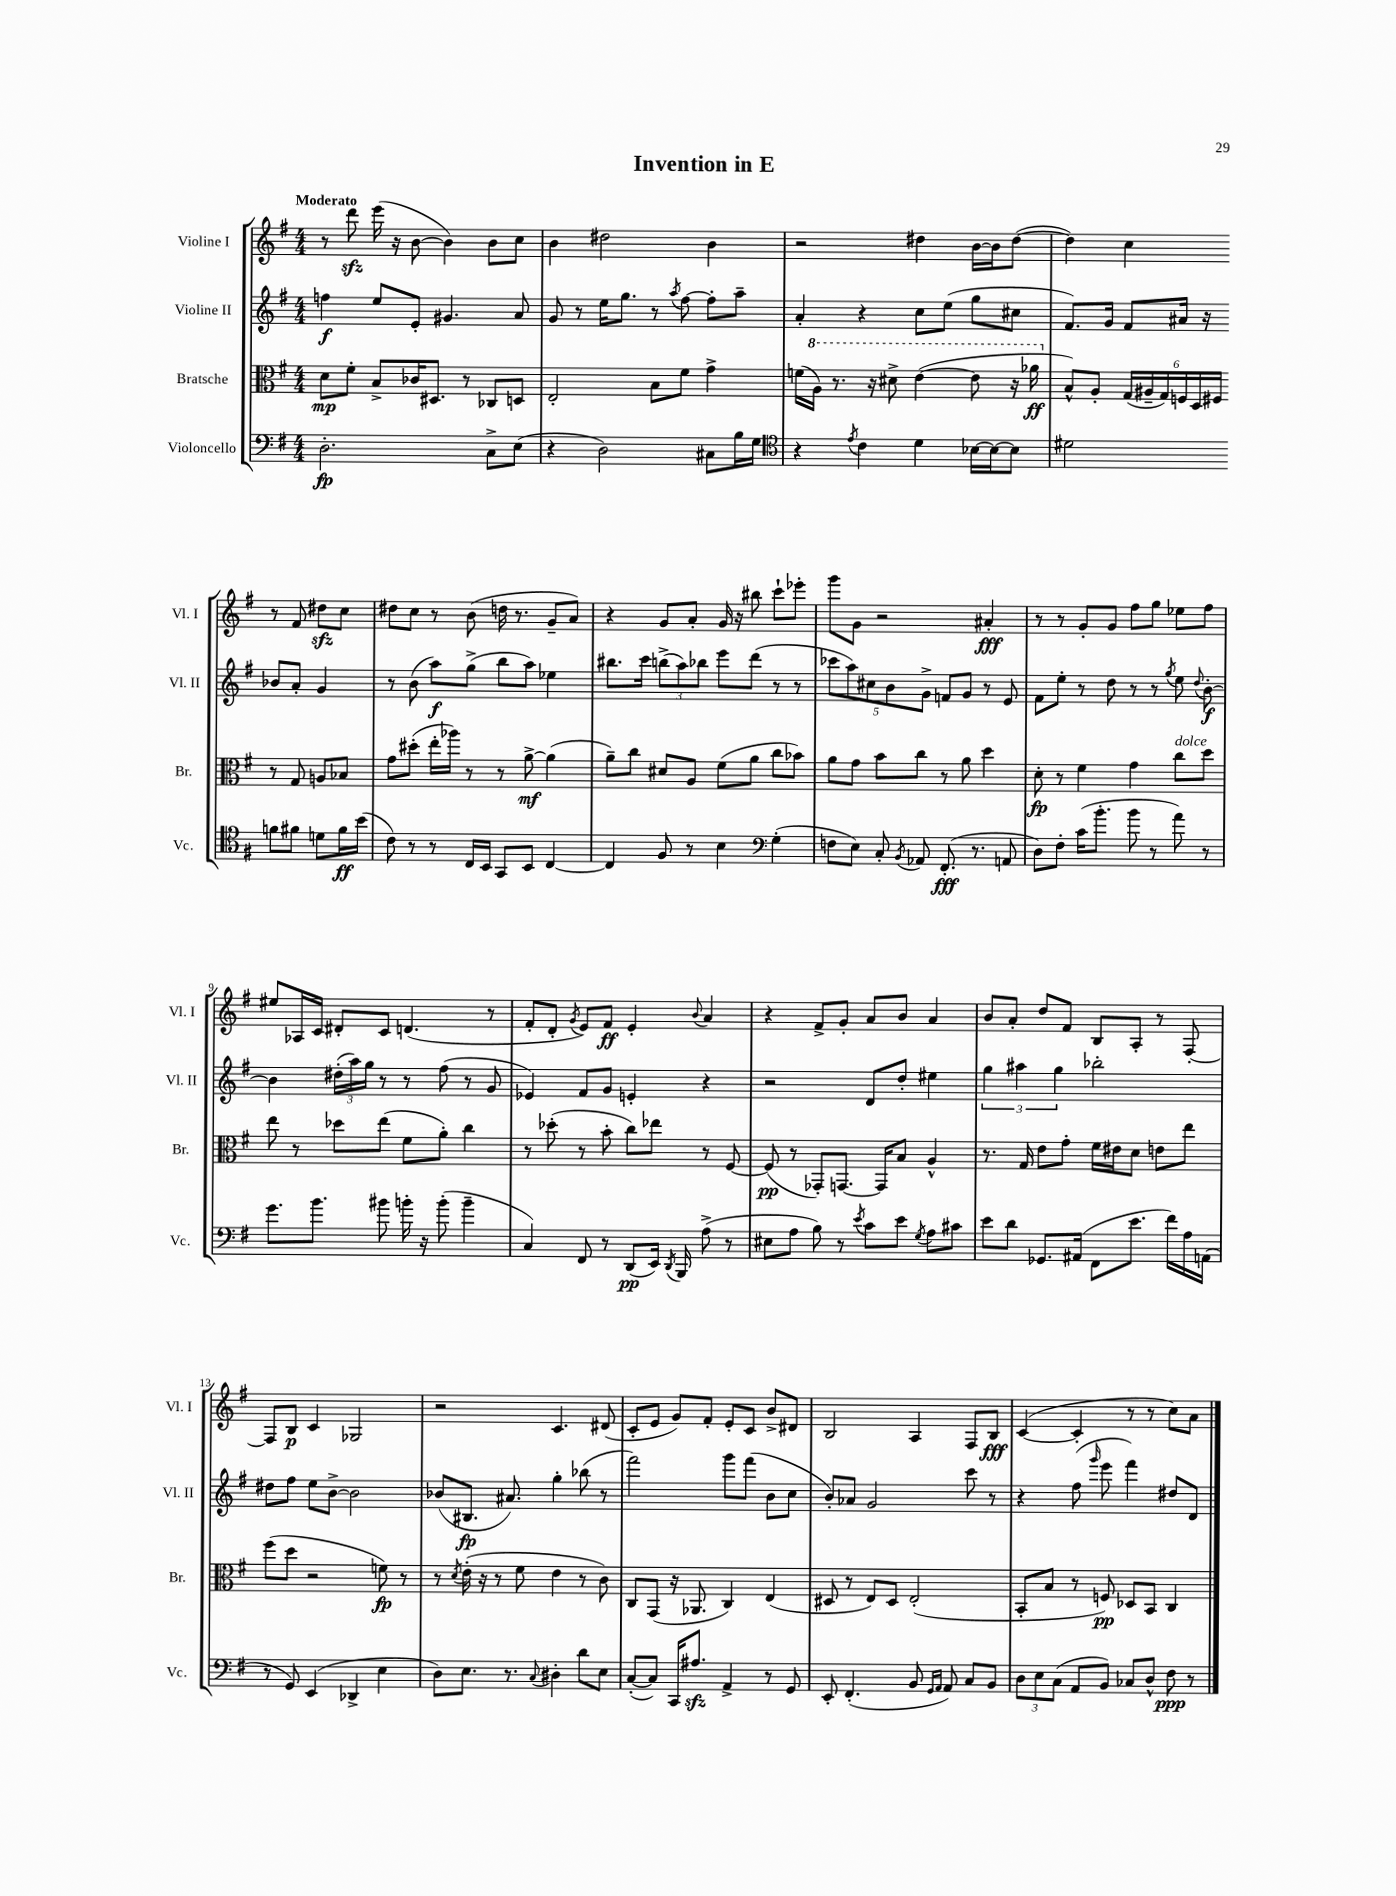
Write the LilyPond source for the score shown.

\header { title = "Invention in E" }
<<
\new StaffGroup <<
\new Staff = "s0" \with { instrumentName = "Violine I" shortInstrumentName = "Vl. I" } {
    \clef treble \key g \major \numericTimeSignature \time 4/4 \tempo "Moderato"
    \autoBeamOff r8 d'''8\sfz e'''16( r16 b'8~ b'4) b'8[ c''8] |
    b'4 dis''2 b'4 |
    r2 dis''4 b'16[~ b'16 dis''8]~( |
    dis''4) c''4 r8 fis'8 dis''8[\sfz c''8] |
    dis''8[ c''8] r8 b'8( d''16 r8. g'8[-- a'8]) |
    r4 g'8[ a'8]-. g'16 r16 bis''8 c'''8[-! ees'''8]-. |
    g'''8[ g'8] r2 ais'4-.\fff |
    r8 r8 g'8[-. g'8] fis''8[ g''8] ees''8[ fis''8] |
    eis''8[ aes16 c'16] dis'8[-. c'8] d'4.( r8 |
    fis'8[-. d'8]-. \acciaccatura { g'8 } e'8[) fis'8]\ff e'4-. \appoggiatura { b'8 } a'4 |
    r4 fis'8[-> g'8]-. a'8[ b'8] a'4 |
    b'8[ a'8]-. d''8[ fis'8] b8[ a8]-. r8 fis8~-. |
    fis8[ b8]\p c'4 ges2 |
    r2 c'4. dis'8( |
    c'8[-. e'8] g'8[) fis'8]-. e'8[-. c'8] b'8[-> dis'8] |
    b2 a4 fis8[ b8]\fff |
    c'4~( c'4-. r8 r8 c''8[) a'8] \bar "|." |
}
\new Staff = "s1" \with { instrumentName = "Violine II" shortInstrumentName = "Vl. II" } {
    \clef treble \key g \major \numericTimeSignature \time 4/4
    \autoBeamOff f''4\f e''8[ e'8]-. gis'4. a'8 |
    g'8 r8 e''16[ g''8.] r8 \acciaccatura { a''8 } fis''8~ fis''8[-. a''8]-- |
    a'4-. r4 c''8[ e''8]( g''8[ cis''8] |
    fis'8.[) g'16] fis'8[ ais'16] r16 bes'8[ ais'8]-. g'4 |
    r8 b'8( a''8[\f) g''8]->( b''8[ a''8]) ees''4 |
    bis''8.[ c'''16] \tuplet 3/2 { b''8[->( a''8) bes''8] } e'''8[ d'''8]( r8 r8 |
    \tuplet 5/4 { ces'''8[ a''8) cis''8 b'8 g'8]-> } f'8[ g'8] r8 e'8 |
    fis'8[ e''8]-. r8 d''8 r8 r8 \acciaccatura { g''8 } e''8 \appoggiatura { d''8 } b'8~-.\f |
    b'4 \tuplet 3/2 { dis''16[-.( a''16) g''16] } r8 r8 fis''8( r8 g'8 |
    ees'4) fis'8[ g'8] e'4-. r4 |
    r2 d'8[ d''8]-. eis''4 |
    \tuplet 3/2 { g''4 ais''4 g''4 } bes''2-. |
    dis''8[ fis''8] e''8[ b'8]~-> b'2 |
    bes'8[( bis8.]\fp ais'8.) g''4-. bes''8( r8 |
    fis'''2) g'''8[ fis'''8]( b'8[ c''8] |
    b'8[-.) aes'8] g'2 c'''8 r8 |
    r4 fis''8( \grace { g'''16 } e'''8 fis'''4) dis''8[ d'8] \bar "|." |
}
\new Staff = "s2" \with { instrumentName = "Bratsche" shortInstrumentName = "Br." } {
    \clef alto \key g \major \numericTimeSignature \time 4/4
    \autoBeamOff d'8[\mp fis'8]-. b8[-> ces'16 dis8.] r8 ces8[ d8] |
    e2-. b8[ fis'8] g'4-> |
    f'16[( \ottava #1 a'16]) r8. r16 dis''8-> e''4~( e''8 r16 aes''16\ff \ottava #0 |
    b8[-^) a8]-. \tuplet 6/4 { g16[( ais16-- g16) f16 d16 fis16] } r8 g8 a8[ bes8] |
    g'8[ dis''8]-.( e''16[-. aes''16]) r8 r8 a'8~->\mf a'4( |
    a'8[--) c''8] dis'8[ a8] fis'8[( a'8] c''8[ bes'8]) |
    a'8[ g'8] b'8[ c''8] r8 a'8 d''4 |
    d'8-.\fp r8 fis'4 g'4 c''8[^\markup { \italic "dolce" } d''8] |
    e''8 r8 des''8[ e''8]( fis'8[ a'8]-.) c''4 |
    r8 des''8-.( r8 b'8-. c''8[) ees''8] r8 fis8~ |
    fis8\pp( r8 ges,8[-.) g,8.]~ g,16[ b8] a4-^ |
    r8. g16 e'8[ g'8]-. fis'16[ eis'16 d'8] e'8[ e''8] |
    fis''8[( d''8] r2 f'8\fp) r8 |
    r8 \acciaccatura { d'8 } e'16-.( r16 r8 fis'8 e'4 r8 c'8) |
    c8[ g,8]( r16 aes,8. c4) e4( |
    dis8 r8 e8[) dis8] e2-.( |
    b,8[-. b8] r8 f8\pp) des8[ b,8] c4 \bar "|." |
}
\new Staff = "s3" \with { instrumentName = "Violoncello" shortInstrumentName = "Vc." } {
    \clef bass \key g \major \numericTimeSignature \time 4/4
    \autoBeamOff d2.-.\fp c8[-> e8]( |
    r4 d2) cis8[ b16 g16] |
    \clef tenor r4 \acciaccatura { e'8 } c'4 d'4 bes16[~ bes16~ bes8] |
    dis'2 f'8[ fis'8] d'8[ fis'16\ff b'16]( |
    c'8) r8 r8 c16[ b,16] g,8[ b,8] c4~ |
    c4 fis8 r8 b4 \clef bass g4-.( |
    f8[ e8]) c8-. \acciaccatura { b,8 } aes,8 fis,8.-.\fff( r8. a,8 |
    d8[) fis8]-. c'16[( b'8.]-. b'8 r8 a'8) r8 |
    g'8.[ b'8.] bis'8 b'16-. r16 b'8-.( b'4-- |
    c4) fis,8 r8 d,8[\pp( e,16]) \acciaccatura { d,8 } b,,16 a8->( r8 |
    eis8[ a8] b8) r8 \acciaccatura { e'8 } c'8[ e'8] \acciaccatura { g8 } a8[ cis'8] |
    e'8[ d'8] ges,8.[ ais,16]( fis,8[ e'8.] fis'16[) a16 a,16]( |
    r8 g,8) e,4( des,4-> e4 |
    d8[) e8.] r8. \appoggiatura { c8 } dis4-. d'8[ e8] |
    c8[~-.( c8]) c,16[ ais8.]\sfz a,4-> r8 g,8 |
    e,8-. fis,4.-.( b,8 \grace { g,16[ a,16] } a,8) c8[ b,8] |
    \tuplet 3/2 { d8[ e8 c8]( } a,8[ b,8]) ces8[ d8]-^ fis8\ppp r8 \bar "|." |
}
>>
>>
